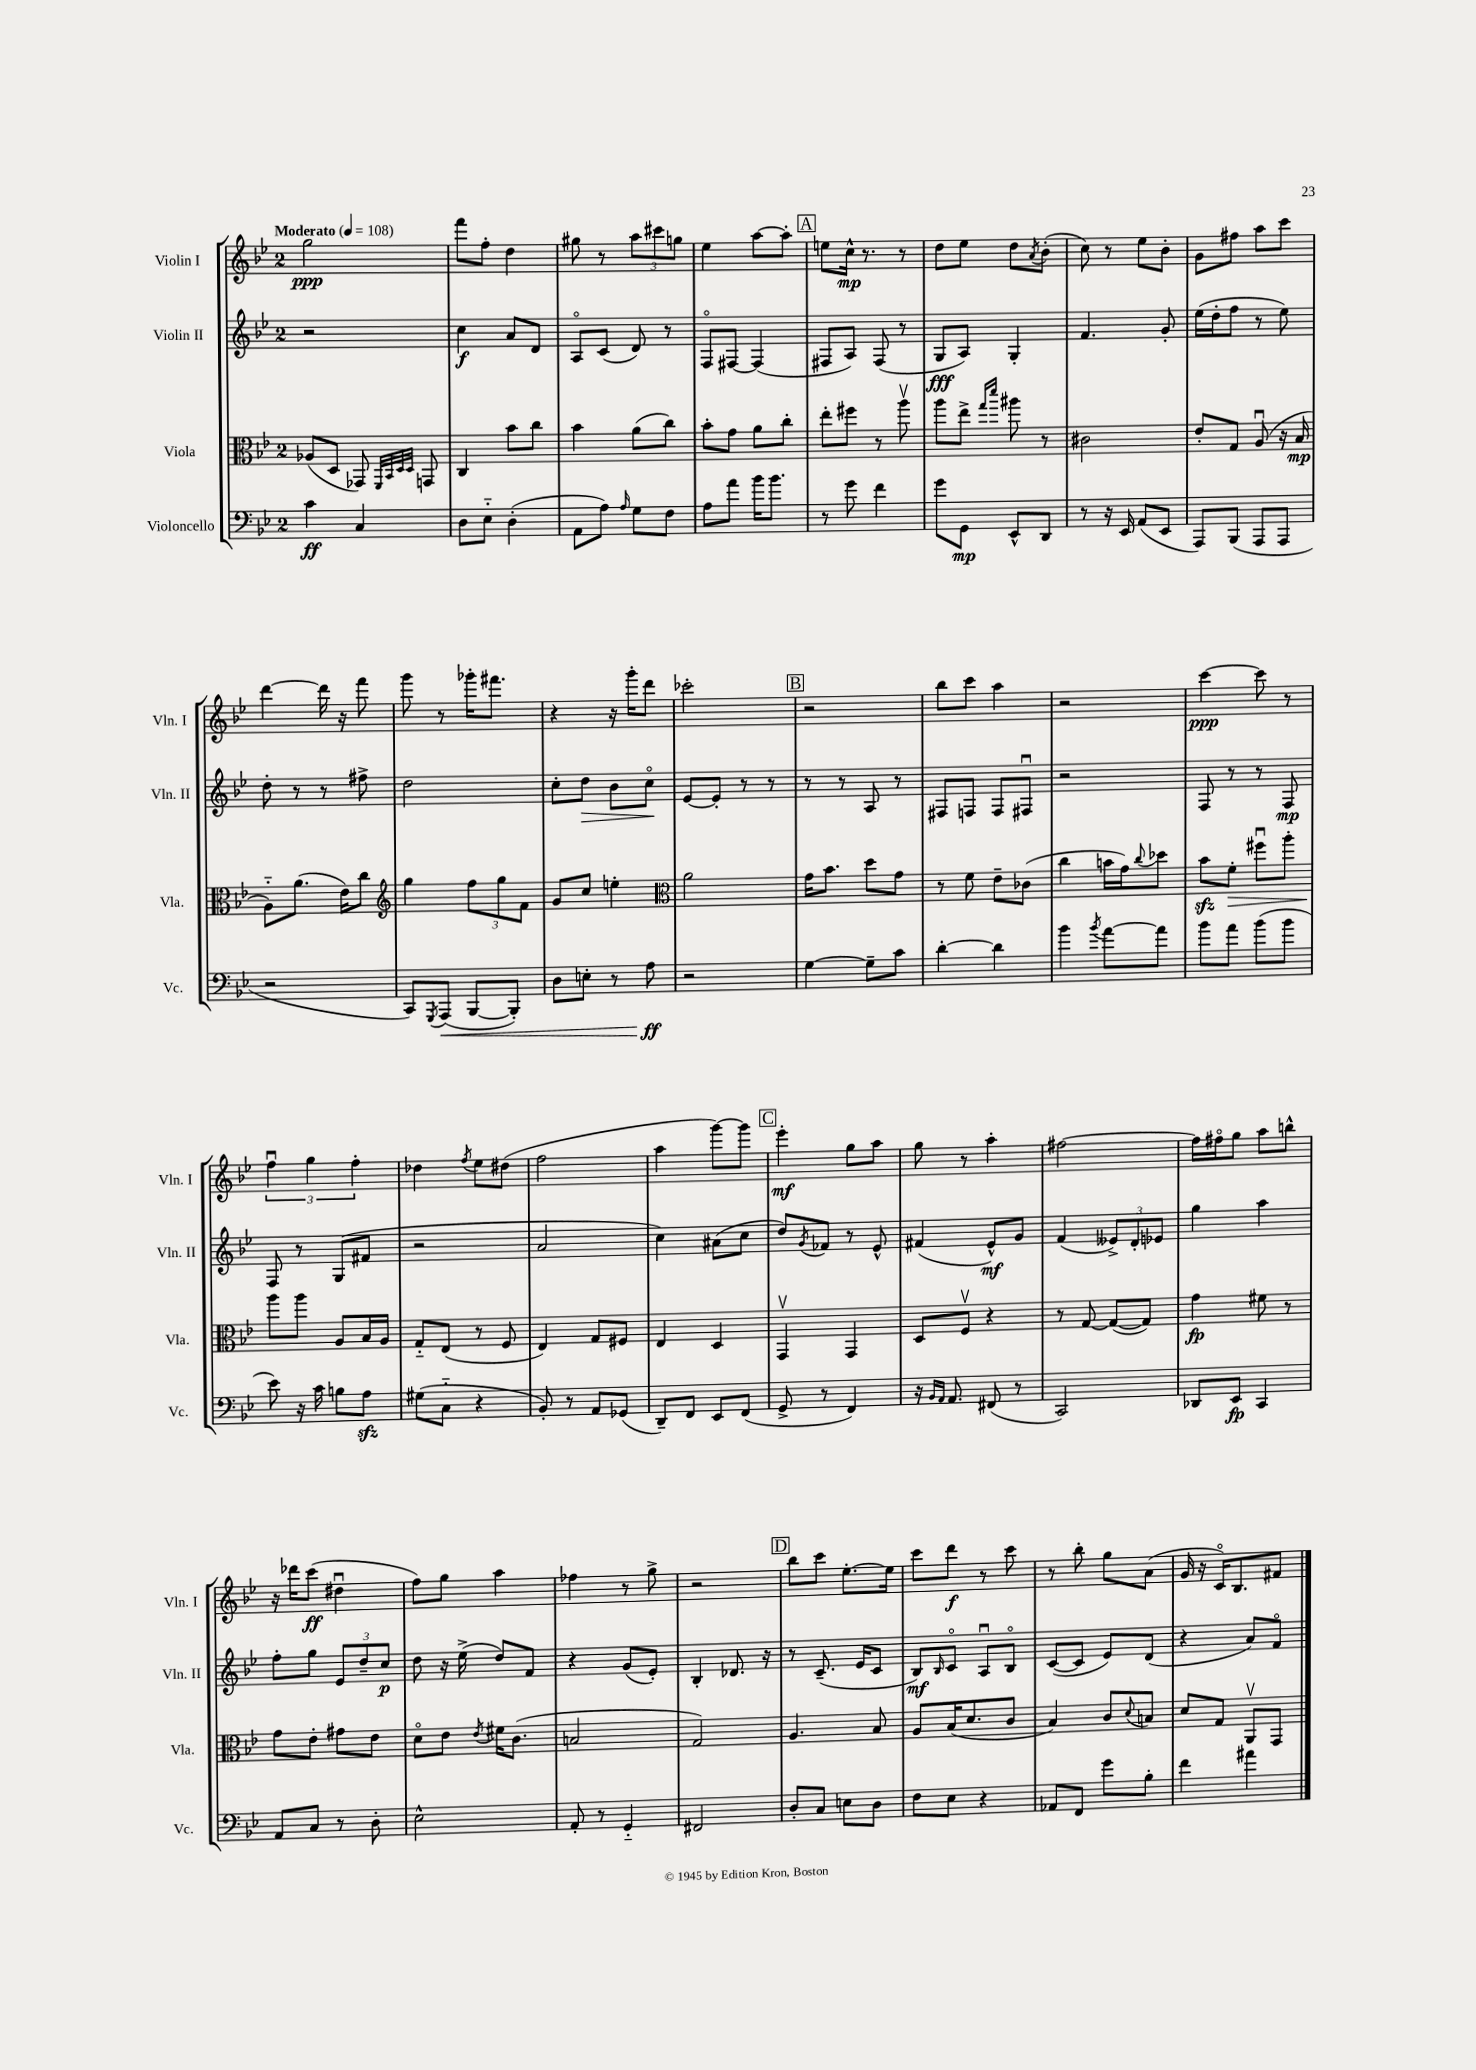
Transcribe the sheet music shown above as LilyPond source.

<<
\new StaffGroup <<
\new Staff = "s0" \with { instrumentName = "Violin I" shortInstrumentName = "Vln. I" } {
    \clef treble \key bes \major \once \override Staff.TimeSignature.style = #'single-digit \time 2/4 \tempo "Moderato" 4 = 108
    g''2\ppp |
    f'''8 f''8-. d''4 |
    gis''8 r8 \tuplet 3/2 { a''8 cis'''8 g''8 } |
    ees''4 a''8~ a''8-. |
    \mark \markup { \box "A" } e''8 c''16-^\mp r8. r8 |
    d''8 ees''8 d''8 \acciaccatura { a'8 } bes'8-.( |
    c''8) r8 ees''8 bes'8-. |
    g'8 fis''8 a''8 c'''8 |
    d'''4~ d'''16 r16 f'''8 |
    g'''8 r8 ges'''16-. fis'''8. |
    r4 r16 g'''16-. d'''8 |
    ces'''2-. |
    \mark \markup { \box "B" } r2 |
    bes''8 c'''8 a''4 |
    r2 |
    c'''4~\ppp c'''8 r8 |
    \tuplet 3/2 { f''4\downbow g''4 f''4-. } |
    des''4 \acciaccatura { f''8 } ees''8 dis''8( |
    f''2 |
    a''4 g'''8~) g'''8 |
    \mark \markup { \box "C" } ees'''4-.\mf g''8 a''8 |
    g''8 r8 a''4-. |
    fis''2~ |
    fis''16 fis''16\flageolet g''8 a''8 b''8-^ |
    r16 des'''16 c'''8\ff( dis''4\downbow |
    f''8) g''8 a''4 |
    fes''4 r8 g''8-> |
    r2 |
    \mark \markup { \box "D" } bes''8 c'''8 ees''8.~-. ees''16 |
    c'''8 d'''8\f r8 c'''8 |
    r8 bes''8-. g''8 a'8( |
    g'16 r16 c'16\flageolet) bes8. fis'8 \bar "|." |
}
\new Staff = "s1" \with { instrumentName = "Violin II" shortInstrumentName = "Vln. II" } {
    \clef treble \key bes \major \once \override Staff.TimeSignature.style = #'single-digit \time 2/4
    r2 |
    c''4\f a'8 d'8 |
    a8\flageolet c'8( d'8) r8 |
    f8\flageolet fis8~ fis4( |
    \mark \markup { \box "A" } fis8 a8) fis8( r8 |
    g8\fff a8) g4-. |
    f'4. g'8-. |
    ees''16( d''16-. f''8 r8 ees''8) |
    d''8-. r8 r8 fis''8-> |
    d''2 |
    c''8-. d''8\> bes'8 c''8\flageolet\! |
    ees'8~ ees'8-. r8 r8 |
    \mark \markup { \box "B" } r8 r8 a8 r8 |
    fis8 f8 f8 fis8\downbow |
    r2 |
    f8 r8 r8 f8\mp |
    f8 r8 g8( fis'8 |
    r2 |
    a'2 |
    c''4) ais'8( c''8 |
    \mark \markup { \box "C" } d''8) \acciaccatura { g'8 } fes'8 r8 ees'8-^ |
    fis'4( ees'8-^\mf) g'8 |
    f'4( \tuplet 3/2 { eeses'8->) d'8-. ees'8 } |
    g''4 a''4 |
    f''8-. g''8 \tuplet 3/2 { ees'8 d''8-- c''8\p } |
    d''8 r16 ees''16->( d''8) f'8 |
    r4 g'8( ees'8-.) |
    bes4-. des'8. r16 |
    \mark \markup { \box "D" } r8 c'8.--( ees'16 c'8 |
    bes8\mf) \grace { bes16 } c'8\flageolet a8\downbow bes8\flageolet |
    c'8~( c'8 ees'8) d'8( |
    r4 a'8) f'8\flageolet \bar "|." |
}
\new Staff = "s2" \with { instrumentName = "Viola" shortInstrumentName = "Vla." } {
    \clef alto \key bes \major \once \override Staff.TimeSignature.style = #'single-digit \time 2/4
    aes8( d8 ges,8) \grace { f,32 bes,32 d32 d32 } g,8 |
    c4 bes'8 c''8 |
    bes'4 a'8( c''8) |
    bes'8-. g'8 a'8 c''8-. |
    \mark \markup { \box "A" } ees''8-. fis''8 r8 a''8\upbow |
    a''8 ees''8-> \grace { g''16 d'''16 } ais''8 r8 |
    cis'2 |
    ees'8-. g8 a8\downbow( r16 bes16\mp |
    a8-_) a'8.( ees'16) c''8 |
    \clef treble g''4 \tuplet 3/2 { f''8 g''8 f'8 } |
    g'8 c''8 e''4-. |
    \clef alto a'2 |
    \mark \markup { \box "B" } g'16 bes'8. d''8 g'8 |
    r8 f'8 ees'8-- ces'8( |
    c''4 b'16 g'16) \appoggiatura { c''8 } des''8 |
    bes'8\sfz f'8-.\> fis''8\downbow a''8-. |
    a''8\! a''8 a8 bes16 a16 |
    g8-_ ees8( r8 f8 |
    ees4) g8 fis8 |
    ees4 d4 |
    \mark \markup { \box "C" } g,4\upbow g,4 |
    d8 f8\upbow r4 |
    r8 g8~ g8~( g8) |
    g'4\fp fis'8 r8 |
    g'8 ees'8-. gis'8 ees'8 |
    d'8\flageolet ees'8 \acciaccatura { ees'8 } fis'16 c'8.( |
    b2 |
    g2) |
    \mark \markup { \box "D" } a4. bes8 |
    a8 bes16( d'8. c'8 |
    bes4) c'8 \appoggiatura { d'8 } b8 |
    d'8 g8 a,8\upbow g,8 \bar "|." |
}
\new Staff = "s3" \with { instrumentName = "Violoncello" shortInstrumentName = "Vc." } {
    \clef bass \key bes \major \once \override Staff.TimeSignature.style = #'single-digit \time 2/4
    c'4\ff c4 |
    d8 ees8-_ d4-.( |
    a,8 a8) \grace { a16 } g8 f8 |
    a8 a'8 bes'16 bes'8. |
    \mark \markup { \box "A" } r8 g'8 f'4 |
    g'8 g,8\mp ees,8-^ d,8 |
    r8 r16 ees,16 a,8( ees,8 |
    a,,8) bes,,8( a,,8 a,,8 |
    r2 |
    c,8) \acciaccatura { g,,8 } a,,8\<( bes,,8~ bes,,8-.) |
    d8 e8-. r8 a8\ff\! |
    r2 |
    \mark \markup { \box "B" } g4~ g8-- c'8 |
    d'4~-. d'4 |
    bes'4 \acciaccatura { bes'8 } a'8~ a'8 |
    bes'8 a'8 bes'8( bes'8 |
    ees'8) r16 c'16 b8 a8\sfz |
    gis8( c8-_ r4 |
    bes,8-.) r8 a,8 ges,8( |
    d,8--) f,8 ees,8 f,8( |
    \mark \markup { \box "C" } g,8-> r8 f,4) |
    r16 \grace { bes,16 a,16 } a,8. fis,8( r8 |
    c,2) |
    des,8 ees,8\fp c,4 |
    a,8 c8 r8 d8-. |
    ees2-^ |
    a,8-. r8 g,4-_ |
    fis,2 |
    \mark \markup { \box "D" } d8-. c8 e8 d8 |
    f8 ees8 r4 |
    aes,8 f,8 g'8 bes8-. |
    f'4 ais'4 \bar "|." |
}
>>
>>
\layout { \context { \Score \remove "Bar_number_engraver" } }
